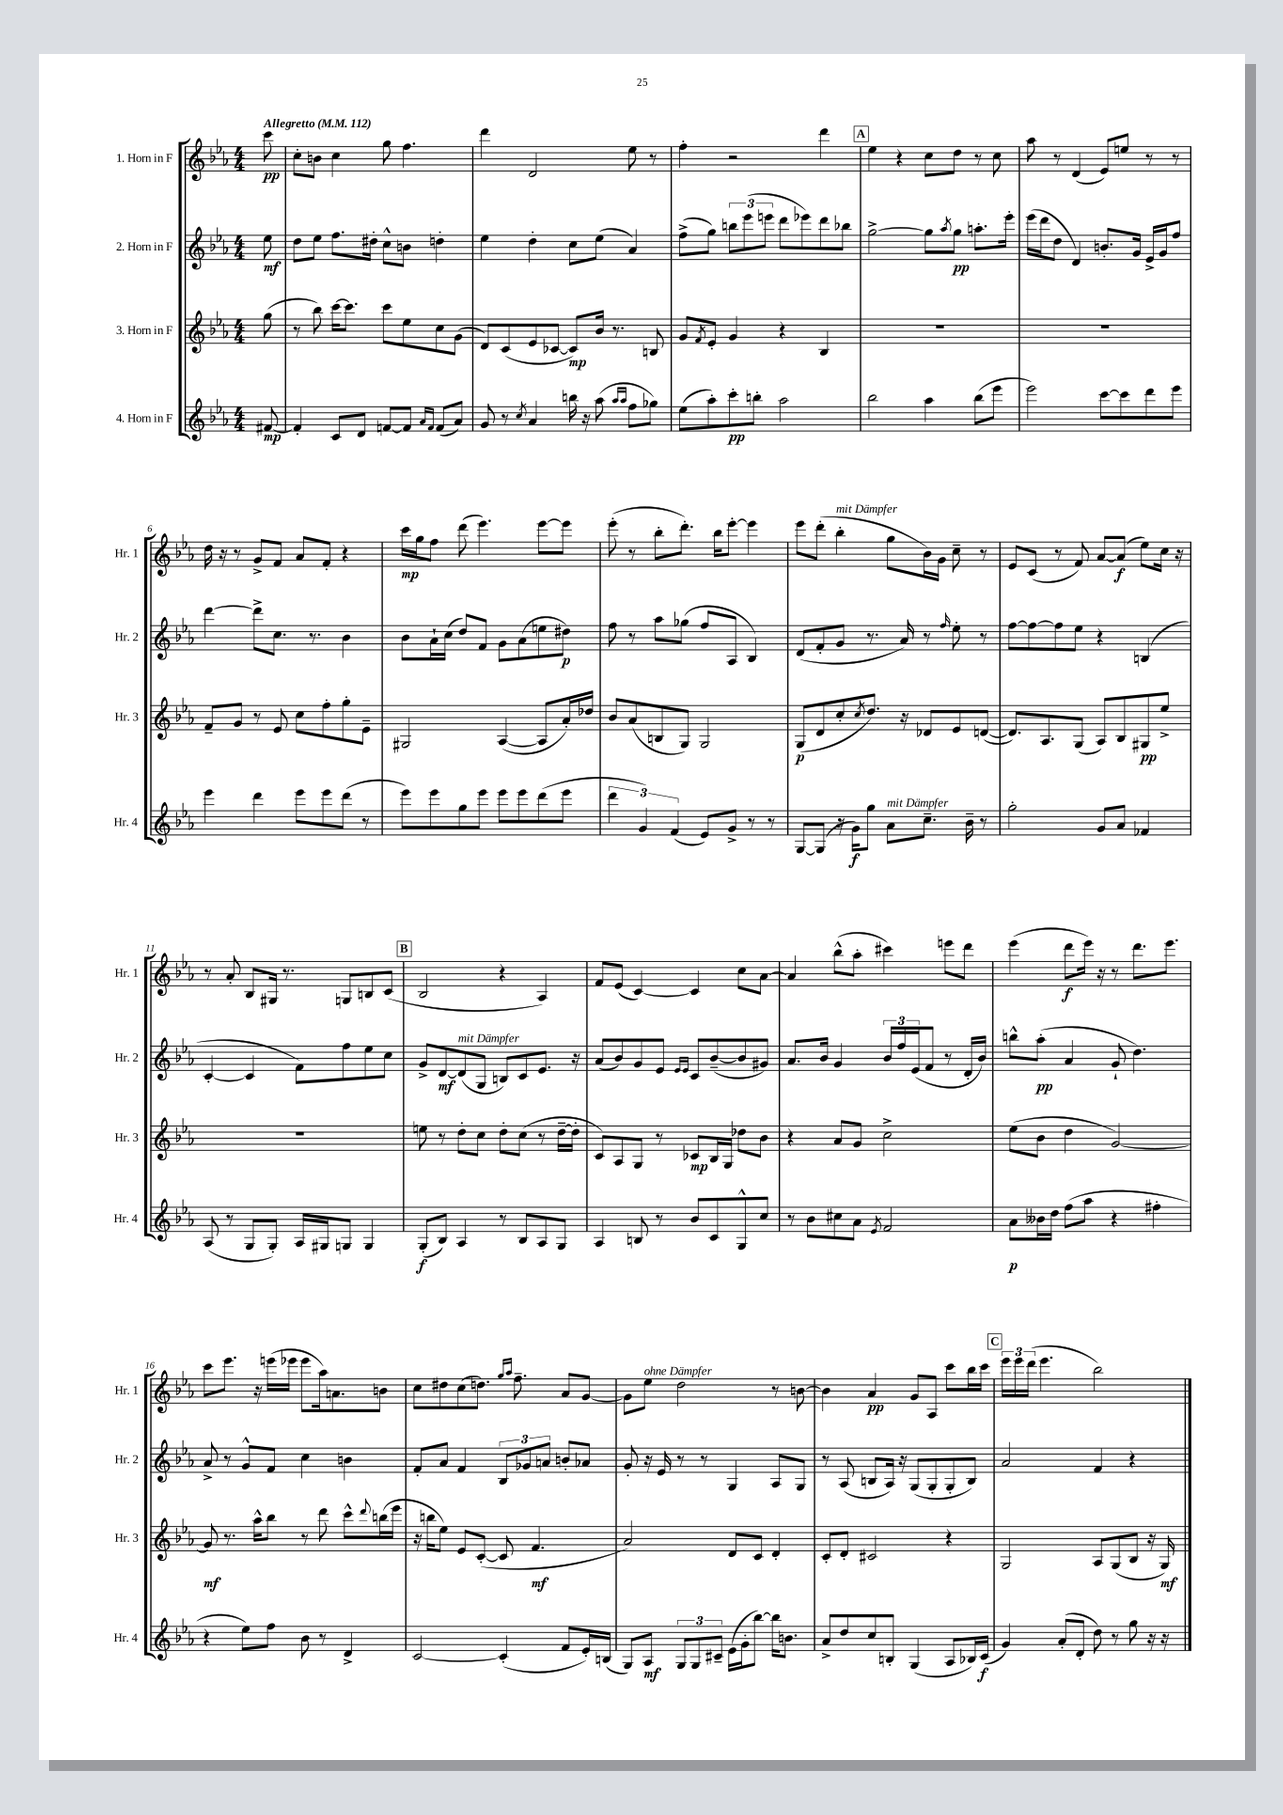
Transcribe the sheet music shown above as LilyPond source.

<<
\new StaffGroup <<
\new Staff = "s0" \with { instrumentName = "1. Horn in F" shortInstrumentName = "Hr. 1" } {
    \clef treble \key ees \major \numericTimeSignature \time 4/4 \partial 8 \tempo "Allegretto" 4 = 112
    c'''8\pp |
    c''8-. b'8 c''4 g''8 f''4. |
    d'''4 d'2 ees''8 r8 |
    f''4-. r2 d'''4 |
    \mark \markup { \box "A" } ees''4 r4 c''8 d''8 r8 c''8 |
    aes''8 r8 d'4( ees'8) e''8 r8 r8 |
    d''16 r16 r8 g'8-> f'8 aes'8 f'8-. r4 |
    c'''16\mp g''16 f''8 d'''8( ees'''4.) ees'''8~ ees'''8 |
    ees'''8-.( r8 bes''8-. d'''8.-.) bes''16 ees'''8~-. ees'''4 |
    ees'''8 d'''8-.( bes''4-.^\markup { \italic "mit Dämpfer" } g''8 bes'16) g'16 c''8-- r8 |
    ees'8 c'8( r8 f'8) aes'8~ aes'8\f( ees''8) c''16 r16 |
    r8 aes'8-. bes8 gis16 r8. g8 b8 c'8( |
    \mark \markup { \box "B" } bes2 r4 aes4) |
    f'8 ees'8( c'4~) c'4 c''8 aes'8~ |
    aes'4 bes''8-^( aes''8-. cis'''4) e'''8 d'''8 |
    ees'''4( d'''8\f ees'''16) r16 r8 d'''8. ees'''8. |
    c'''8 ees'''8. r16 e'''16( ees'''16 ees'''8 aes''16) a'8. b'8 |
    c''8 dis''8 c''8( d''8.) \grace { g''16 aes''16 } f''8.-- aes'8 g'8~ |
    g'8 ees''8^\markup { \italic "ohne Dämpfer" } d''2 r8 b'8~ |
    b'4 aes'4\pp g'8 aes8 c'''8 bes''16 c'''16 |
    \mark \markup { \box "C" } \tuplet 3/2 { ees'''16 ees'''16 d'''16( } ees'''4. bes''2) \bar "|." |
}
\new Staff = "s1" \with { instrumentName = "2. Horn in F" shortInstrumentName = "Hr. 2" } {
    \clef treble \key ees \major \numericTimeSignature \time 4/4 \partial 8
    ees''8\mf |
    d''8 ees''8 f''8. dis''16-. c''8-^ b'8 d''4-. |
    ees''4 d''4-. c''8 ees''8( aes'4) |
    f''8->( g''8) \tuplet 3/2 { b''8 ees'''8( e'''8 } d'''8 ees'''8) d'''8 bes''8 |
    \mark \markup { \box "A" } g''2~-> g''8 \acciaccatura { aes''8 } g''8\pp a''8.-. ees'''16-. |
    ees'''16( d'''16 d''8 d'4) b'8.-. g'16 ees'16-> g'16 f''8 |
    d'''4~ d'''8-> c''8. r8. bes'4 |
    bes'8 aes'16-! c''16( d''8) f'8 g'8 aes'8( e''8 dis''8\p) |
    f''8 r8 aes''8 ges''8( f''8 aes8 bes4) |
    d'8( f'8-. g'8 r8. aes'16) r8 \grace { f''16 } ees''8-. r8 |
    f''8~ f''8~ f''8 ees''8 r4 b4( |
    c'4~-. c'4 f'8) f''8 ees''8 c''8 |
    \mark \markup { \box "B" } g'8-> d'8~\mf d'8^\markup { \italic "mit Dämpfer" }( g8 b8) c'8 ees'8. r16 |
    aes'8( bes'8) g'8 ees'8 \grace { ees'16 ees'16 } c'8 bes'8~--( bes'8 gis'8) |
    aes'8. bes'16 g'4 \tuplet 3/2 { bes'16 f''16 ees'16( } f'8 r8 d'16-. bes'16) |
    b''8-^ aes''8-.\pp( aes'4 g'8-! d''4.) |
    aes'8-> r8 g'8-^ f'8 c''4 b'4 |
    f'8-. aes'8 f'4 \tuplet 3/2 { bes8 ges'8 a'8 } b'8-. aes'8 |
    g'8-. r16 ees'16 r8 r8 g4 aes8 g8 |
    r8 aes8( b8 aes16) r16 g8( g8-. g8-. b8) |
    \mark \markup { \box "C" } aes'2 f'4 r4 \bar "|." |
}
\new Staff = "s2" \with { instrumentName = "3. Horn in F" shortInstrumentName = "Hr. 3" } {
    \clef treble \key ees \major \numericTimeSignature \time 4/4 \partial 8
    g''8( |
    r8 bes''8) c'''16~ c'''8. c'''8 ees''8 c''8 g'8( |
    d'8) c'8( ees'8 ces'8~ ces'8\mp) bes'16 r8. b8 |
    g'8 \acciaccatura { f'8 } ees'8-. g'4 r4 bes4 |
    \mark \markup { \box "A" } R1 |
    R1 |
    f'8-- g'8 r8 ees'8 c''8 f''8-. g''8-. ees'8-- |
    gis2 aes4~( aes8 aes'16-.) des''16 |
    bes'8 aes'8( b8 g8) g2 |
    g8\p( d'8 c''8-. \acciaccatura { c''8 } d''8.) r16 des'8 ees'8 d'8~( |
    d'8.) aes8. g8( aes8) bes8 gis8\pp ees''8-> |
    R1 |
    \mark \markup { \box "B" } e''8 r8 d''8-. c''8 d''8-. c''8( r8 d''16~-- d''16-. |
    c'8) aes8 g8 r8 ces'8\mp bes16 g16 des''8 bes'8 |
    r4 aes'8 g'8 c''2-> |
    ees''8( bes'8 d''4 g'2~) |
    g'8\mf r8. aes''16-^ bes''8 r8 d'''8 c'''8-^ \appoggiatura { d'''8 } b''16( ees'''16 |
    r16 b''16 ees''8) ees'8 c'8~-.( c'8 f'4.\mf |
    aes'2) d'8 c'8 d'4-. |
    c'8-. d'8-. cis'2 r4 |
    \mark \markup { \box "C" } g2 aes8 g8( bes8 r16 g16\mf) \bar "|." |
}
\new Staff = "s3" \with { instrumentName = "4. Horn in F" shortInstrumentName = "Hr. 4" } {
    \clef treble \key ees \major \numericTimeSignature \time 4/4 \partial 8
    fis'8~\mp |
    fis'4-. c'8 d'8 f'8~ f'8 \grace { aes'16 f'16 } f'8( aes'8) |
    g'8 r8 \acciaccatura { c''8 } aes'4 b''16 r16 aes''8( \grace { aes''16 aes''16 } f''8 ges''8) |
    ees''8( aes''8-.) c'''8-.\pp b''8-. aes''2 |
    \mark \markup { \box "A" } bes''2 aes''4 bes''8( ees'''8 |
    ees'''2) c'''8~ c'''8 d'''8 ees'''8 |
    ees'''4 d'''4 ees'''8 ees'''8 d'''8( r8 |
    ees'''8) ees'''8 g''8 ees'''8 ees'''8 ees'''8 d'''8( ees'''8 |
    \tuplet 3/2 { d'''4 g'4) f'4( } ees'8) g'8-> r8 r8 |
    g8~ g8( r16 g'16\f) g''8 aes'8^\markup { \italic "mit Dämpfer" } c''8.-- bes'16-- r8 |
    g''2-. g'8 aes'8 fes'4 |
    aes8( r8 g8 g8-.) aes16 gis16 g8 g4 |
    \mark \markup { \box "B" } g8-.\f( bes8) aes4 r8 bes8 aes8 g8 |
    aes4 b8 r8 bes'8 c'8 g8-^ c''8 |
    r8 bes'8 cis''8 aes'8 \acciaccatura { ees'8 } f'2 |
    aes'8\p beses'16 d''16 f''8( aes''8 r4 fis''4-. |
    r4 ees''8) f''8 bes'8 r8 d'4-> |
    c'2~ c'4-.( f'8 ees'16-.) b16( |
    g8) aes8\mf \tuplet 3/2 { g8 g8 cis'8-- } ees'16( g'16-. bes''8~) bes''16 b'8. |
    aes'8-> d''8 c''8 b8-. g4( aes8 bes16) c'16\f( |
    \mark \markup { \box "C" } g'4) aes'8-.( d'8-. d''8) r8 g''8 r16 r16 \bar "|." |
}
>>
>>
